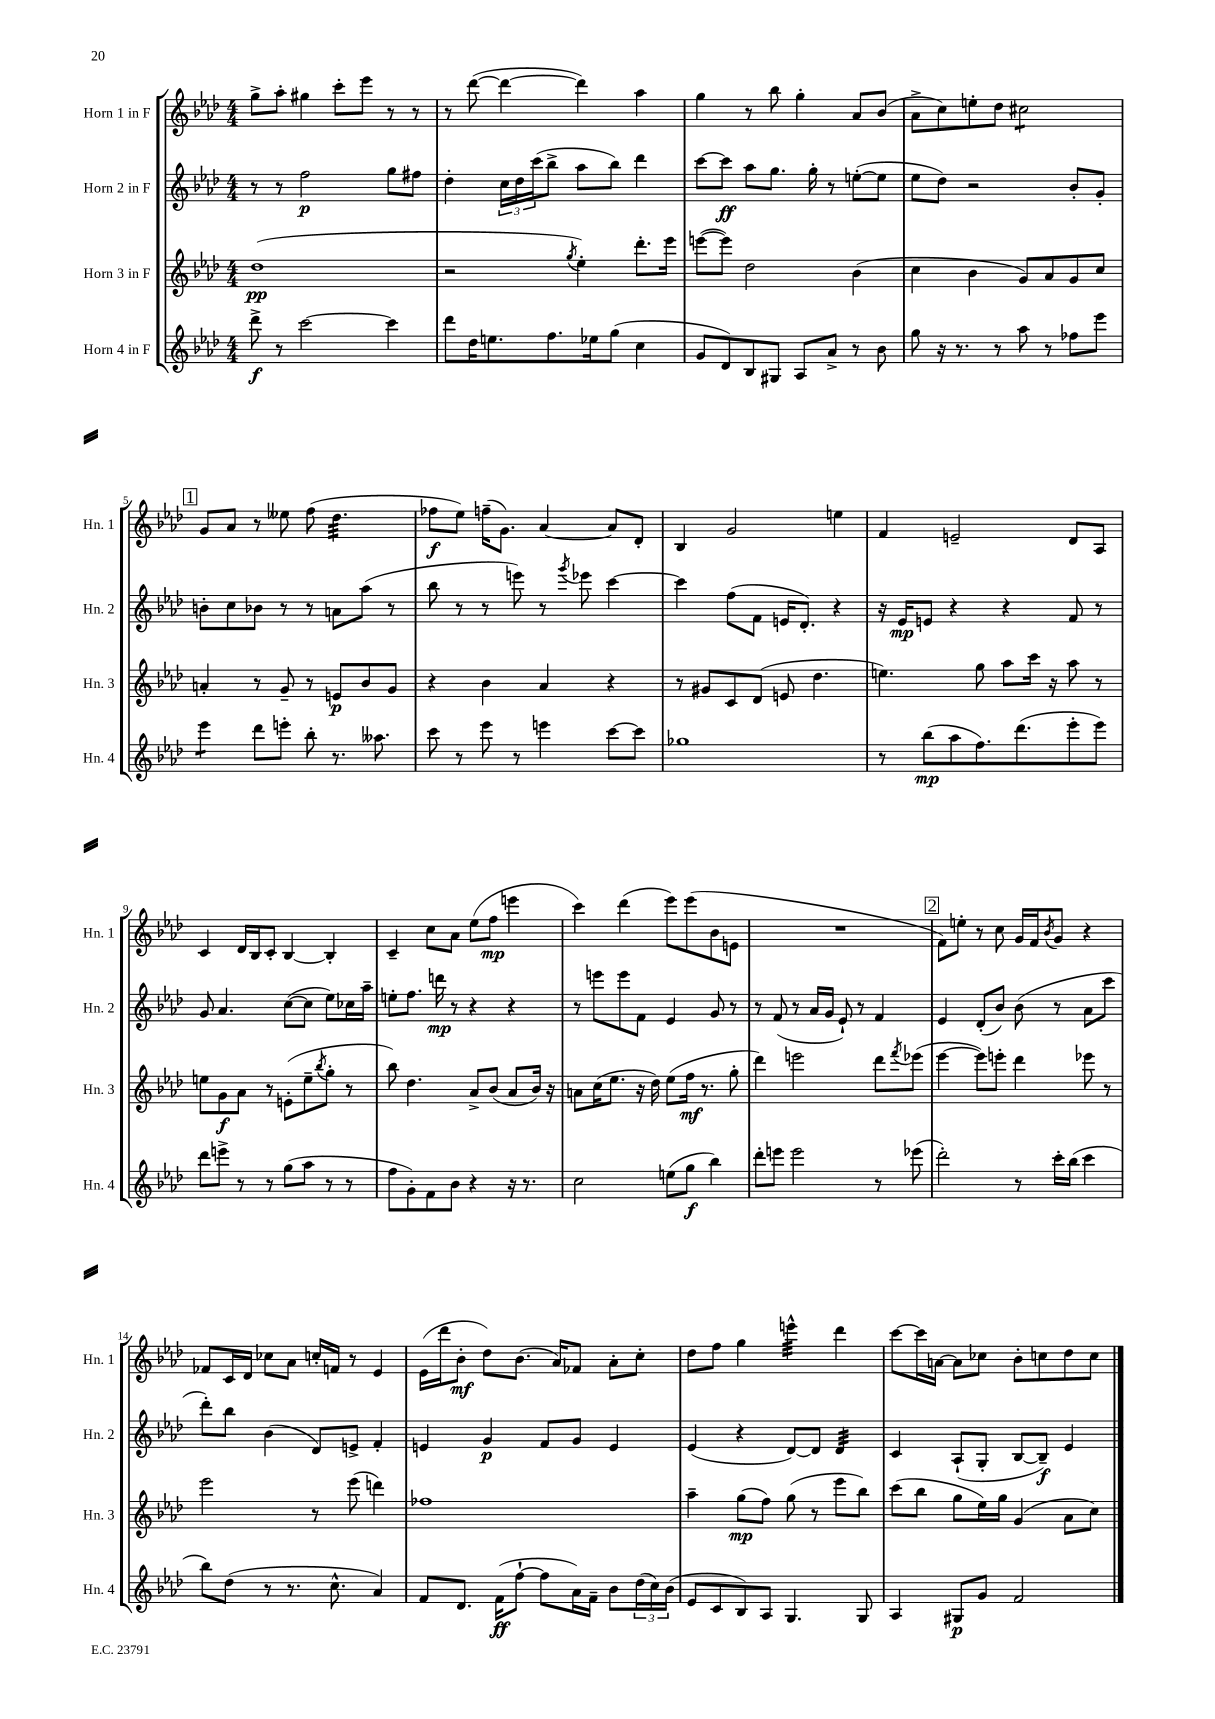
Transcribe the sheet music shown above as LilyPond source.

<<
\new StaffGroup <<
\new Staff = "s0" \with { instrumentName = "Horn 1 in F" shortInstrumentName = "Hn. 1" } {
    \clef treble \key aes \major \numericTimeSignature \time 4/4
    g''8-> aes''8-. gis''4 c'''8-. ees'''8 r8 r8 |
    r8 des'''8~( des'''4~ des'''4) aes''4 |
    g''4 r8 bes''8 g''4-. aes'8 bes'8( |
    aes'8-> c''8) e''8-. des''8 cis''2:8 |
    \mark \markup { \box "1" } g'8 aes'8 r8 eeses''8 f''8( des''4.:32 |
    fes''8\f ees''8) f''16--( g'8.) aes'4~ aes'8 des'8-. |
    bes4 g'2 e''4 |
    f'4 e'2-- des'8 aes8 |
    c'4 des'16 bes16 c'8-. bes4~ bes4-. |
    c'4-- c''8 aes'8 ees''8( f''8\mp e'''4 |
    c'''4) des'''4( ees'''8) ees'''8( bes'8 e'8 |
    R1 |
    \mark \markup { \box "2" } f'8) e''8-. r8 c''8 g'16 f'16 \acciaccatura { bes'8 } g'8 r4 |
    fes'8 c'16 des'16 ces''8 aes'8 c''16-. f'16 r8 ees'4 |
    ees'16( des'''16 bes'8-.\mf des''8) bes'8.( aes'16) fes'8 aes'8-. c''8-. |
    des''8 f''8 g''4 e'''4:32-^ des'''4 |
    c'''8~ c'''16 a'16~ a'8 ces''8 bes'8-. c''8 des''8 c''8 \bar "|." |
}
\new Staff = "s1" \with { instrumentName = "Horn 2 in F" shortInstrumentName = "Hn. 2" } {
    \clef treble \key aes \major \numericTimeSignature \time 4/4
    r8 r8 f''2\p g''8 fis''8 |
    des''4-. \tuplet 3/2 { c''16 des''16 c'''16( } bes''8-> aes''8 bes''8) des'''4 |
    c'''8~ c'''8\ff aes''8 g''8. g''16-. r8 e''8~-.( e''8 |
    ees''8 des''8) r2 bes'8-. g'8-. |
    \mark \markup { \box "1" } b'8-. c''8 bes'8 r8 r8 a'8 aes''8( r8 |
    bes''8 r8 r8 e'''8) r8 \acciaccatura { g'''8 } ees'''8 c'''4~ |
    c'''4 f''8( f'8 e'16 des'8.-.) r4 |
    r16 ees'16\mp e'8 r4 r4 f'8 r8 |
    g'8 aes'4. c''8~( c''8 ees''8) ces''16 aes''16-- |
    e''8-. f''8. d'''16\mp r8 r4 r4 |
    r8 e'''8 e'''8 f'8 ees'4 g'8 r8 |
    r8 f'8( r8 aes'16 g'16 ees'8-!) r8 f'4 |
    \mark \markup { \box "2" } ees'4 des'8-.( bes'8) bes'8( r8 aes'8 c'''8 |
    des'''8-.) bes''8 bes'4( des'8) e'8-> f'4-. |
    e'4 g'4\p f'8 g'8 e'4 |
    ees'4( r4 des'8~) des'8 des'4:32 |
    c'4 aes8-!( g8-. bes8~ bes8--\f) ees'4 \bar "|." |
}
\new Staff = "s2" \with { instrumentName = "Horn 3 in F" shortInstrumentName = "Hn. 3" } {
    \clef treble \key aes \major \numericTimeSignature \time 4/4
    des''1\pp( |
    r2 \acciaccatura { g''8 } ees''4-.) des'''8.-. ees'''16 |
    e'''8~( e'''8) des''2 bes'4( |
    c''4 bes'4 g'8) aes'8 g'8 c''8 |
    \mark \markup { \box "1" } a'4-. r8 g'8-- r8 e'8\p bes'8 g'8 |
    r4 bes'4 aes'4 r4 |
    r8 gis'8 c'8 des'8( e'8 des''4. |
    e''4.) g''8 aes''8 c'''16 r16 aes''8 r8 |
    e''8 g'8\f aes'8 r8 e'8-.( e''8-- \acciaccatura { bes''8 } g''8-. r8 |
    bes''8) des''4. aes'8-> bes'8( aes'8 bes'16) r16 |
    a'8 c''16( ees''8. r16 des''16) ees''8( f''16\mf r8. g''8-. |
    des'''4) e'''2 des'''8 \acciaccatura { f'''8 } ees'''8( |
    \mark \markup { \box "2" } ees'''4~ ees'''8) e'''8-. des'''4 ees'''8 r8 |
    ees'''2 r8 ees'''8( d'''4) |
    fes''1 |
    aes''4-- g''8\mp( f''8) g''8( r8 ees'''8 bes''8) |
    c'''8( bes''8 g''8 ees''16) g''16 g'4( aes'8 c''8) \bar "|." |
}
\new Staff = "s3" \with { instrumentName = "Horn 4 in F" shortInstrumentName = "Hn. 4" } {
    \clef treble \key aes \major \numericTimeSignature \time 4/4
    des'''8->\f r8 c'''2~ c'''4 |
    des'''8 des''16 e''8. f''8. ees''16 g''8( c''4 |
    g'8 des'8) bes8 gis8 aes8 aes'8-> r8 bes'8 |
    g''8 r16 r8. r8 aes''8 r8 fes''8 ees'''8 |
    \mark \markup { \box "1" } ees'''4:8 des'''8 e'''8-. bes''8-. r8. aeses''8. |
    c'''8 r8 ees'''8 r8 e'''4 c'''8~ c'''8 |
    ges''1 |
    r8 bes''8\mp( aes''8 f''8.) des'''8.( ees'''8-. ees'''8) |
    des'''8 e'''8-> r8 r8 g''8( aes''8 r8 r8 |
    f''8 g'8-.) f'8 bes'8 r4 r16 r8. |
    c''2 e''8( g''8\f bes''4) |
    des'''8-. e'''8 e'''2 r8 ees'''8( |
    \mark \markup { \box "2" } des'''2-.) r8 c'''16-. bes''16( c'''4 |
    bes''8) des''8( r8 r8. c''8.-^ aes'4) |
    f'8 des'8. f'16\ff( f''8~-! f''8 aes'16) f'16-- bes'8 \tuplet 3/2 { des''16( c''16) bes'16( } |
    ees'8 c'8 bes8) aes8 g4. g8 |
    aes4 gis8\p g'8 f'2 \bar "|." |
}
>>
>>
